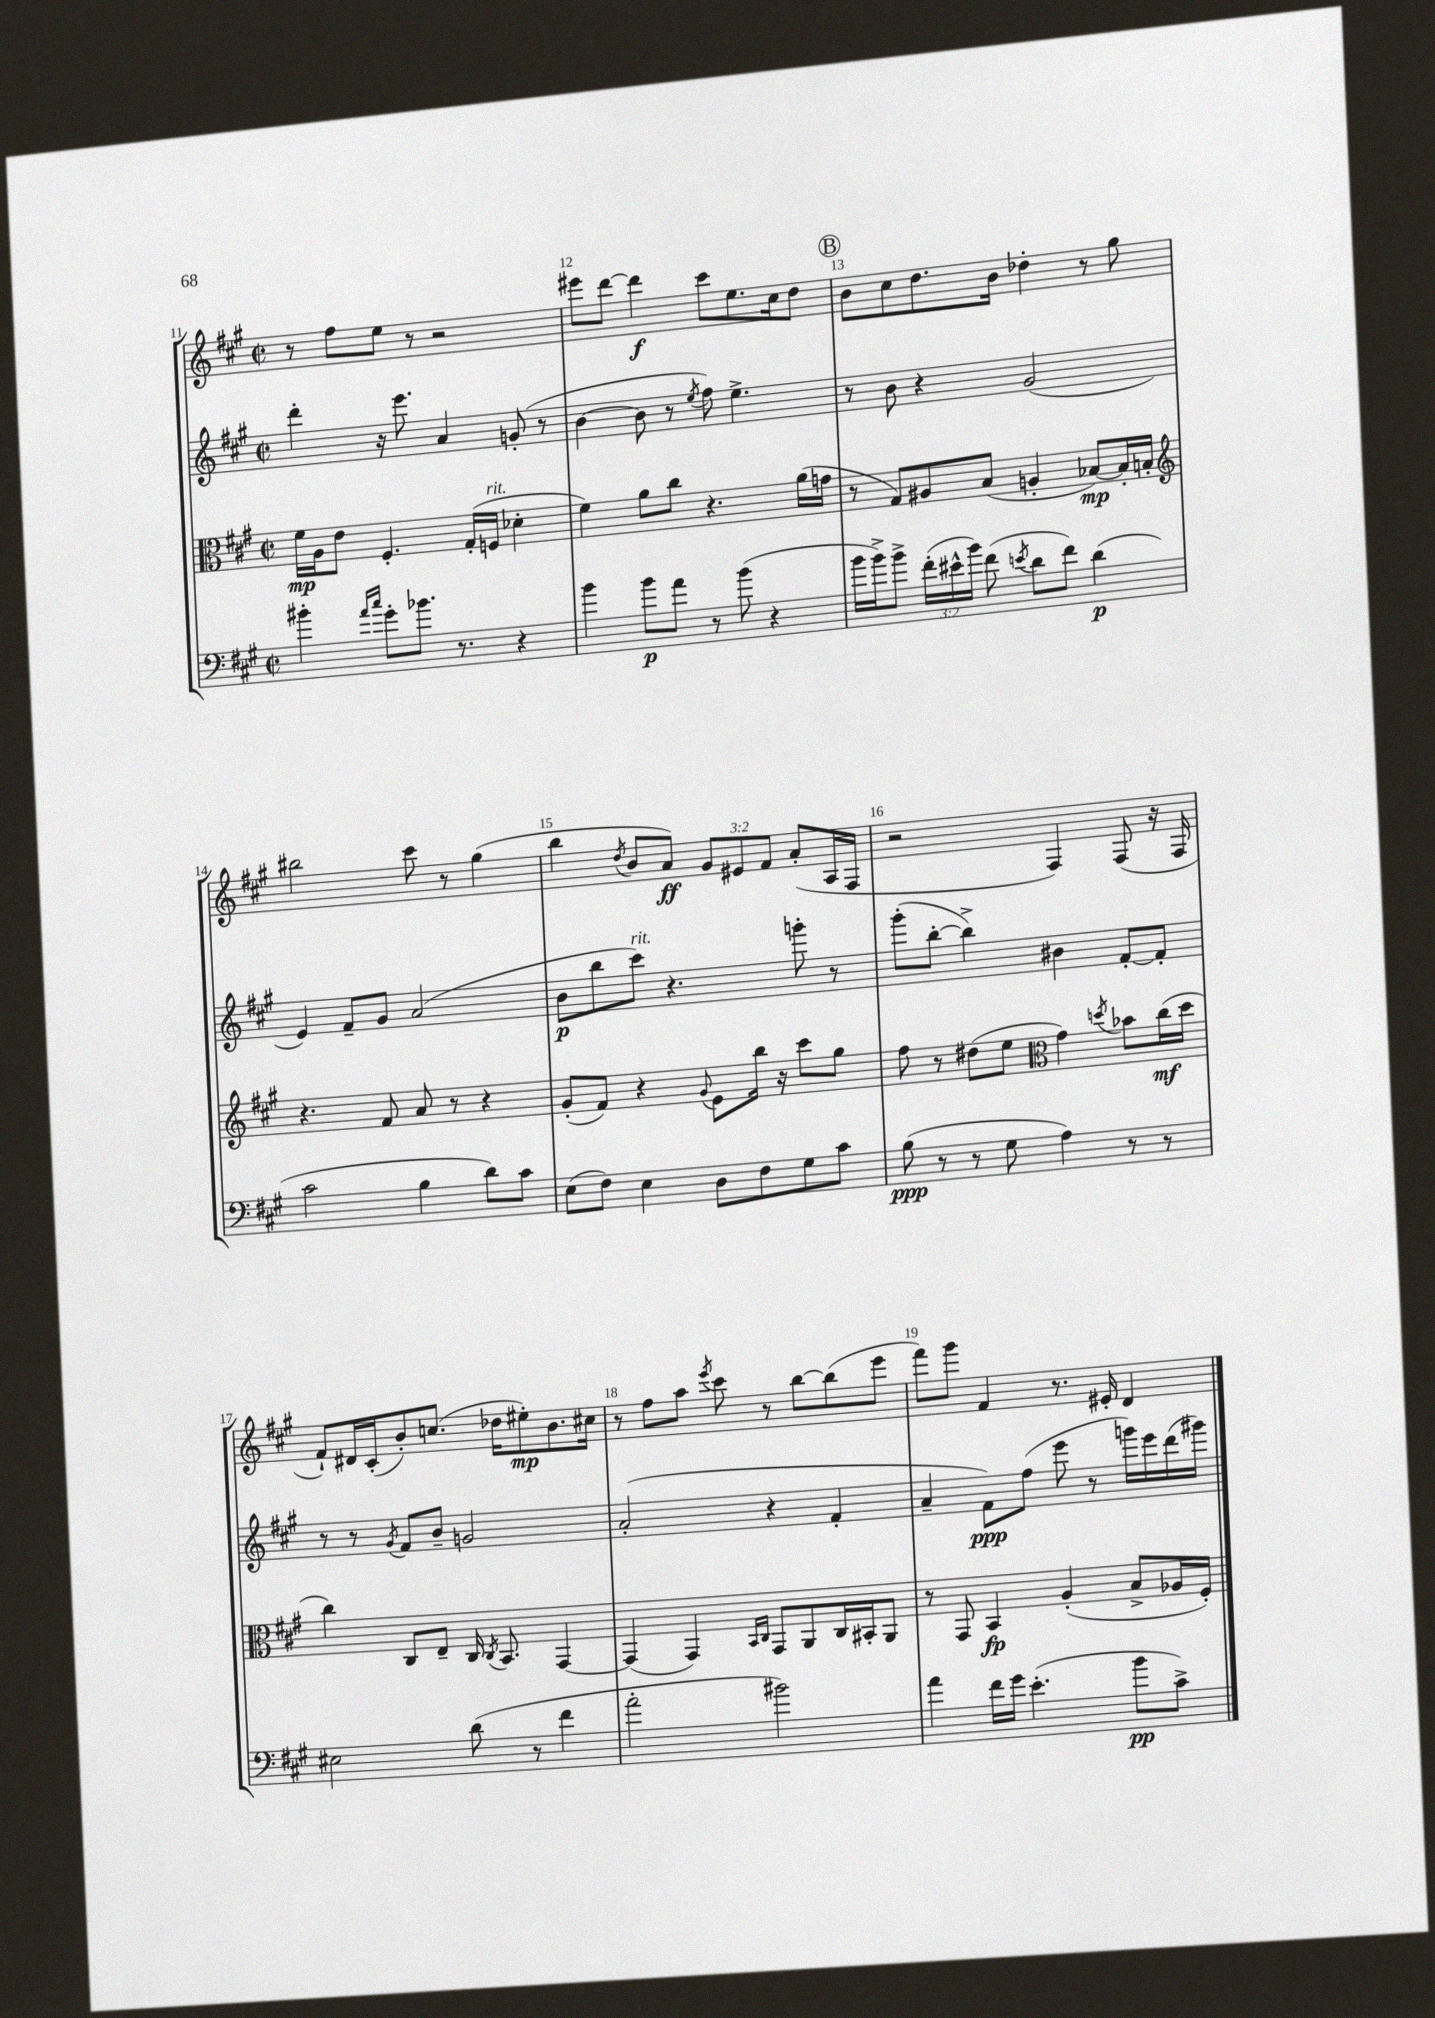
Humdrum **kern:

**kern	**kern	**kern	**kern
*staff4	*staff3	*staff2	*staff1
*clefF4	*clefC3	*clefG2	*clefG2
*k[f#c#g#]	*k[f#c#g#]	*k[f#c#g#]	*k[f#c#g#]
*M2/2	*M2/2	*M2/2	*M2/2
*met(c|)	*met(c|)	*met(c|)	*met(c|)
4b#'\	16f#\LL	4ddd'\	8r
.	16A\J	.	.
.	8e\J	.	8ff#\L
16qqa/LL	.	.	.
16qqcc#/JJ	.	.	.
8g#'\L	4.F#'/	16r	8ee\J
.	.	8.eee\	.
8.b-\J	.	.	8r
.	.	4a/	2r
8.r	.	.	.
.	(16G#'/LL	.	.
.	16F/JJ	.	.
4r	4d-'\	(8g'/	.
.	.	8r	.
=	=	=	=
4b\	4f#\)	[4b\	8eee#\L
.	.	.	[8ddd\J
8b\L	8a\L	8b\]	4ddd\]
8a\J	8cc#\J	8r	.
.	.	8qee/	.
8r	4.r	8ff#\)	8ccc#\L
(8b\	.	4.ee^\	8.ee\
4r	.	.	.
.	.	.	16cc#\k
.	(16a\LL	.	8dd\J
.	16g\JJ	.	.
=	=	=	=
16b\LL	8r	8r	8b\L
16b^\J)	.	.	.
8b^\J	8G#/L)	8b\	8cc#\
(24f#'\LL	8A#/	4r	8.dd\
24e#^^\	.	.	.
24b\JJ)	.	.	.
(8f#\	(8B/J	.	.
.	.	.	16b\Jk
8qe/	.	.	.
8d\L	4A'/	(2g#/	4dd-'\
8f#\J)	.	.	.
(4d\	[8B-/L)	.	8r
.	16B-'/]L	.	8gg#\
.	16B'/JJ	.	.
=	=	=	=
*	*clefG2	*	*
2c#\	4.r	4e/)	2bb#\
.	.	8f#~/L	.
.	8f#/	8g#/J	.
4B\	8a/	(2a/	8ccc#\
.	8r	.	8r
8d\L)	4r	.	(4gg#\
8c#\J	.	.	.
=	=	=	=
(8E\L	(8g#'/L	8b\L	4bb\
8F#\J)	8f#/J)	8bb\	.
.	.	.	8qdd/
4E\	4r	8ccc#\J)	8b/L
.	.	4.r	8a/J)
.	8qqg#/	.	.
8D\L	8e\L	.	12g#/L
.	.	.	12e#/
8F#\	16bb\Jk	.	.
.	.	.	12f#/J
.	16r	.	.
8G#\	8ccc#\L	8ggg'\	(8a'/L
8c#\J	8gg#\J	8r	16A/L
.	.	.	16F#/JJ
=	=	=	=
(8B\	8ff#\	(8ggg#'\L	2r
8r	8r	[8bb'\J	.
8r	(8dd#\L	4bb^\])	.
8G#\	8ee\J	.	.
*	*clefC3	*	*
4A\)	4g#\)	4b#\	4F#/)
.	8qdd/	.	.
8r	8b-\L	[8f#'/L	(8F#/
8r	(16cc#\L	8f#'/]J	16r
.	16dd\JJ	.	16F#/
=	=	=	=
2E#\	4cc#\)	8r	8f#`/L)
.	.	8r	16d#/L
.	.	.	(16c#'/J
.	.	8qg#/	.
.	8C#/L	8f#/L	8b'/)
.	8E~/J	8b~/J	(8.cc/J
(8d\	16C#/	2g/	.
.	8qC#/	.	.
.	8.BB/	.	16dd-\LK
8r	.	.	8ee#'\)
4f#\	[4GG#/	.	8.b\
.	.	.	16cc#\Jk
=	=	=	=
2a'\	(4GG#/]	(2a'/	8r
.	.	.	8ff#\L
.	4GG#/)	.	8aa\J
.	.	.	8qeee/
.	.	.	8ccc#\
.	16qqBB/LL	.	.
.	16qqC#/JJ	.	.
2b#\)	8GG#/L	4r	8r
.	8AA/	.	[8bb\L
.	16C#/L	4f#'/	(8bb\]
.	16BB#'/J	.	.
.	8AA/J	.	8eee\J
=	=	=	=
4a\	8r	4a~/	8fff#\L)
.	8GG#/	.	8ggg#\J
16f#\LL	4BB/	8f#\L)	4f#/
16g#\JJ	.	.	.
(4.e'\	.	(8ff#\J	.
.	(4A'/	8eee\	8.r
.	.	8r	.
.	.	.	16e#'/
8b\L	8B^/L	16ggg\LL)	4d/
.	.	16eee\	.
8c#^\J)	16A-/L	(16ddd\	.
.	16F#'/JJ)	16ggg#\JJ)	.
==	==	==	==
*-	*-	*-	*-
